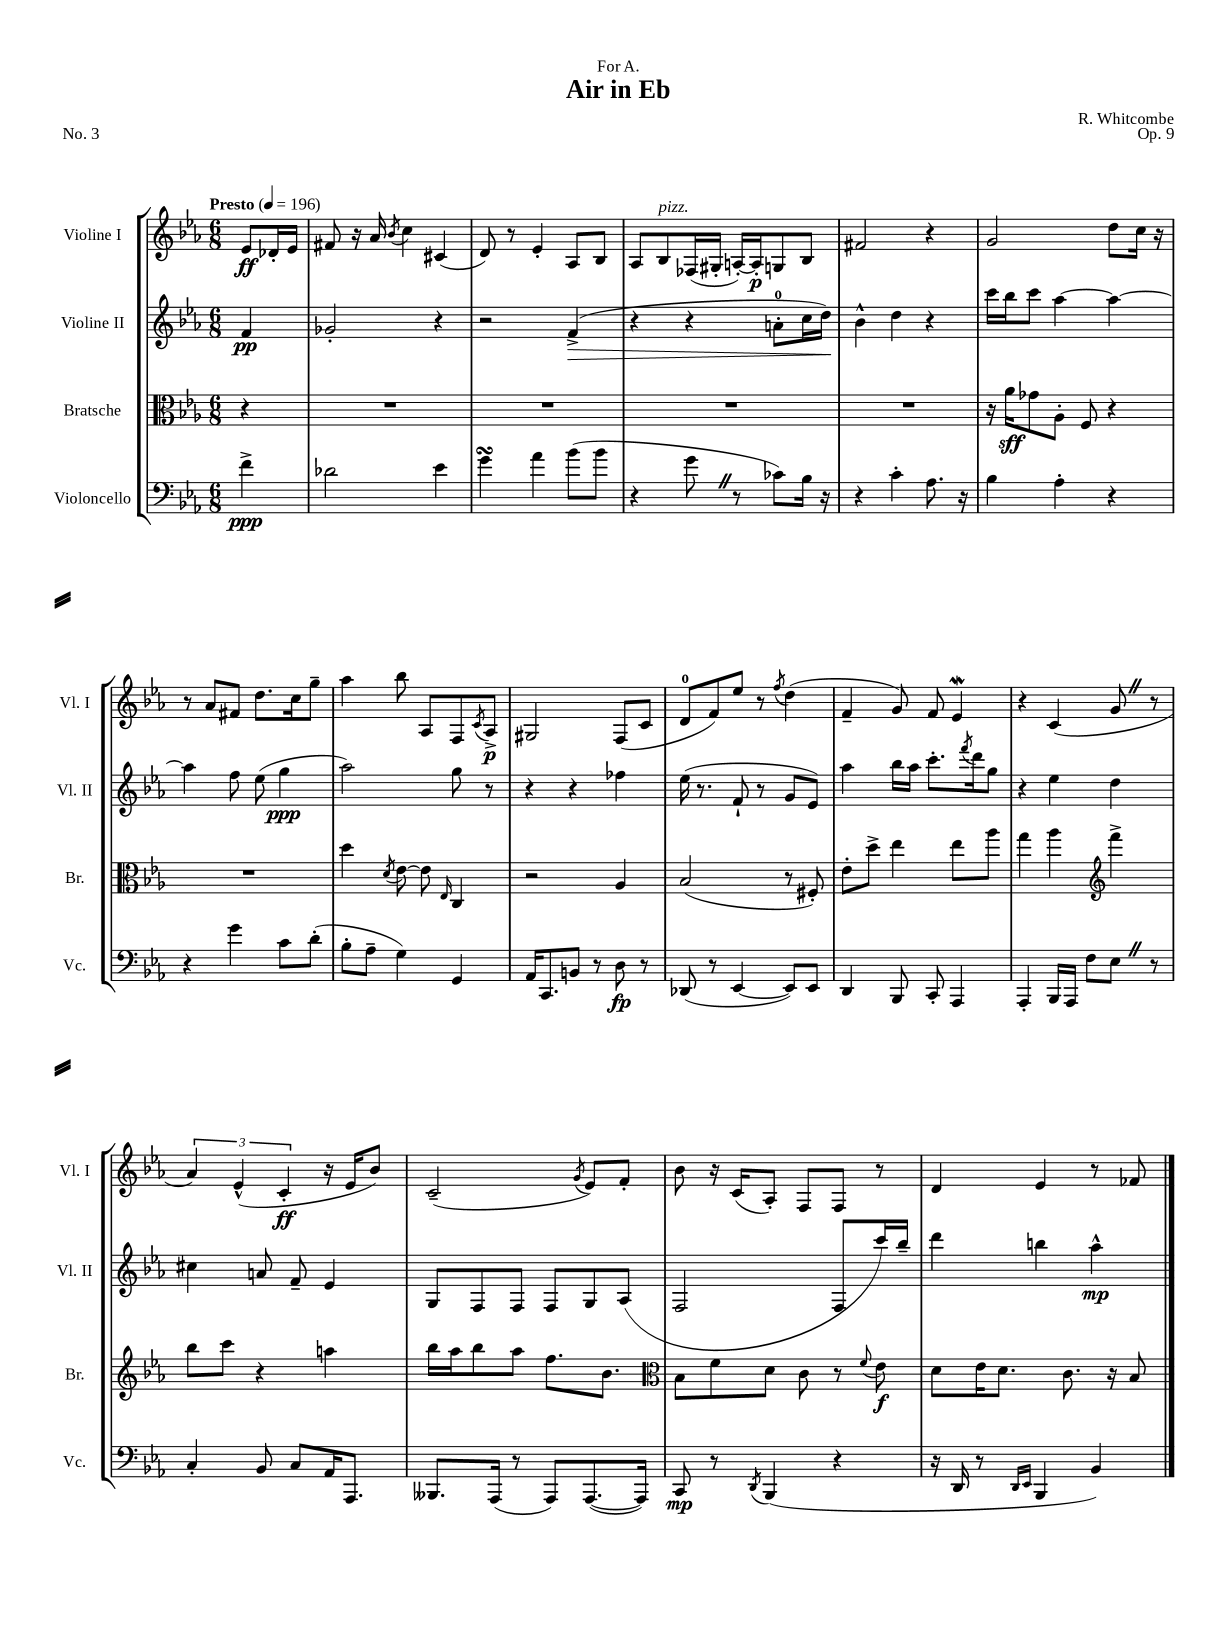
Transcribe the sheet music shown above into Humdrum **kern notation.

**kern	**dynam	**kern	**dynam	**kern	**dynam	**kern	**dynam
*part4	*part4	*part3	*part3	*part2	*part2	*part1	*part1
*staff4	*staff4	*staff3	*staff3	*staff2	*staff2	*staff1	*staff1
*I"Violoncello	*	*I"Bratsche	*	*I"Violine II	*	*I"Violine I	*
*I'Vc.	*	*I'Br.	*	*I'Vl. II	*	*I'Vl. I	*
*clefF4	*	*clefC3	*	*clefG2	*	*clefG2	*
*k[b-e-a-]	*	*k[b-e-a-]	*	*k[b-e-a-]	*	*k[b-e-a-]	*
*M6/8	*	*M6/8	*	*M6/8	*	*M6/8	*
*MM196	*	*MM196	*	*MM196	*	*MM196	*
=	=	=	=	=	=	=	=
!	!	!	!	!	!	!LO:TX:a:B:t=Presto	!
4f^\	ppp	4r	.	4f/	pp	8e-/L	ff
.	.	.	.	.	.	16d-X'/L	.
.	.	.	.	.	.	16e-/JJ	.
=1	=1	=1	=1	=1	=1	=1	=1
2d-X\	.	2.r	.	2g-X'/	.	8f#X/	.
.	.	.	.	.	.	16r	.
.	.	.	.	.	.	16a-/	.
.	.	.	.	.	.	8qb-/	.
.	.	.	.	.	.	4cc\	.
4e-\	.	.	.	4r	.	(4c#X/	.
=2	=2	=2	=2	=2	=2	=2	=2
4gsSsS\	.	2.r	.	2r	.	8d/)	.
.	.	.	.	.	.	8r	.
4a-\	.	.	.	.	.	4e-'/	.
!	!	!	!	!	!LO:HP:b	!	!
(8b-\L	.	.	.	(4f^/	>	8A-/L	.
8b-\J	.	.	.	.	.	8B-/J	.
=3	=3	=3	=3	=3	=3	=3	=3
4r	.	2.r	.	4r	.	8A-/L	.
!	!	!	!	!	!	!LO:TX:a:i:t=pizz.	!
.	.	.	.	.	.	8B-/	.
8gZ\	.	.	.	4r	.	(16F-X/L	.
.	.	.	.	.	.	16G#X'/JJ	.
8r	.	.	.	.	.	[16An'/LL)	.
.	.	.	.	.	.	16A'/J]	p
8c-X\L)	.	.	.	8an'\L	.	8Gn/	.
16B-\Jk	.	.	.	16cc\L	.	8B-/J	.
16r	.	.	.	16dd\JJ)	.	.	.
.	.	.	.	.	]	.	.
=4	=4	=4	=4	=4	=4	=4	=4
4r	.	2.r	.	4b-^^\	.	2f#X/	.
4c'\	.	.	.	4dd\	.	.	.
8.A-\	.	.	.	4r	.	4r	.
16r	.	.	.	.	.	.	.
=5	=5	=5	=5	=5	=5	=5	=5
4B-\	.	16r	.	16ccc\LL	.	2g/	.
.	.	16a-\KL	sff	16bb-\J	.	.	.
.	.	8g-X\	.	8ccc\J	.	.	.
4A-'\	.	8A-'\J	.	[4aa-\	.	.	.
.	.	8F/	.	.	.	.	.
4r	.	4r	.	4aa-\_	.	8dd\L	.
.	.	.	.	.	.	16cc\Jk	.
.	.	.	.	.	.	16r	.
!!LO:LB:g=z
=6	=6	=6	=6	=6	=6	=6	=6
4r	.	2.r	.	4aa-\]	.	8r	.
.	.	.	.	.	.	8a-/L	.
4g\	.	.	.	8ff\	.	8f#X/J	.
.	.	.	.	(8ee-\	.	8.dd\L	.
8c\L	.	.	.	4gg\	ppp	.	.
.	.	.	.	.	.	16cc\k	.
(8d'\J	.	.	.	.	.	8gg~\J	.
=7	=7	=7	=7	=7	=7	=7	=7
8B-'\L	.	4dd\	.	2aa-\)	.	4aa-\	.
8A-~\J	.	.	.	.	.	.	.
.	.	8qd/	.	.	.	.	.
4G\)	.	[8e-\	.	.	.	8bb-\	.
.	.	8e-\]	.	.	.	8A-/L	.
.	.	16qqE-/	.	.	.	.	.
4GG/	.	4C/	.	8gg\	.	8F/	.
.	.	.	.	.	.	8qc/	.
.	.	.	.	8r	.	8A-^/J	p
=8	=8	=8	=8	=8	=8	=8	=8
16AA-/KL	.	2r	.	4r	.	2G#X/	.
8.CC/	.	.	.	.	.	.	.
8BBn/J	.	.	.	4r	.	.	.
8r	.	.	.	.	.	.	.
8D\	fp	4A-/	.	4ff-X\	.	(8F/L	.
8r	.	.	.	.	.	8c/J	.
=9	=9	=9	=9	=9	=9	=9	=9
(8DD-X/	.	(2B-/	.	(16ee-\	.	8d/L	.
.	.	.	.	8.r	.	.	.
8r	.	.	.	.	.	8f/)	.
[4EE-/	.	.	.	8f`/	.	8ee-/J	.
.	.	.	.	8r	.	8r	.
.	.	.	.	.	.	8qff/	.
8EE-/L])	.	8r	.	8g/L	.	(4dd\	.
8EE-/J	.	8F#X'/)	.	8e-/J)	.	.	.
=10	=10	=10	=10	=10	=10	=10	=10
4DD/	.	8e-'\L	.	4aa-\	.	4f~/	.
.	.	8dd^\J	.	.	.	.	.
8BBB-/	.	4ee-\	.	16bb-\LL	.	8g/)	.
.	.	.	.	16aa-\JJ	.	.	.
8CC'/	.	.	.	8.ccc'\L	.	8f/	.
4AAA-/	.	8ee-\L	.	.	.	4e-w/	.
.	.	.	.	8qfff/	.	.	.
.	.	.	.	16ddd\k	.	.	.
.	.	8aa-\J	.	8gg\J	.	.	.
=11	=11	=11	=11	=11	=11	=11	=11
4AAA-'/	.	4gg\	.	4r	.	4r	.
16BBB-/LL	.	4aa-\	.	4ee-\	.	(4c/	.
16AAA-/JJ	.	.	.	.	.	.	.
8F\L	.	.	.	.	.	.	.
*	*	*clefG2	*	*	*	*	*
8E-Z\J	.	4fff^\	.	4dd\	.	8gZ/	.
8r	.	.	.	.	.	8r	.
!!LO:LB:g=z
=12	=12	=12	=12	=12	=12	=12	=12
4C'/	.	8bb-\L	.	4cc#X\	.	6a-/)	.
.	.	8ccc\J	.	.	.	.	.
.	.	.	.	.	.	(6e-^^/	.
8BB-/	.	4r	.	8an/	.	.	.
.	.	.	.	.	.	6c'/	ff
8C/L	.	.	.	8f~/	.	.	.
16AA-/K	.	4aan\	.	4e-/	.	16r	.
8.AAA-/J	.	.	.	.	.	16e-/KL	.
.	.	.	.	.	.	8b-/J)	.
=13	=13	=13	=13	=13	=13	=13	=13
8.BBB--X/L	.	16bb-\LL	.	8G/L	.	(2c~/	.
.	.	16aa-\J	.	.	.	.	.
.	.	8bb-\	.	8F/	.	.	.
(16AAA-/Jk	.	.	.	.	.	.	.
8r	.	8aa-\J	.	8F/J	.	.	.
8AAA-/L)	.	8.ff\L	.	8F/L	.	.	.
.	.	.	.	.	.	8qg/	.
([8.AAA-/	.	.	.	8G/	.	8e-/L)	.
.	.	8.b-\J	.	.	.	.	.
.	.	.	.	(8A-/J	.	8f'/J	.
16AAA-/Jk])	.	.	.	.	.	.	.
=14	=14	=14	=14	=14	=14	=14	=14
*	*	*clefC3	*	*	*	*	*
8CC/	mp	8B-\L	.	2F/	.	8b-\	.
8r	.	8f\	.	.	.	16r	.
.	.	.	.	.	.	(16c/KL	.
8qDD/	.	.	.	.	.	.	.
(4BBB-/	.	8d\J	.	.	.	8A-'/J)	.
.	.	8c\	.	.	.	8F/L	.
4r	.	8r	.	8F/L	.	8F/J	.
.	.	8qqf/	.	.	.	.	.
.	.	8e-\	f	16ccc/L)	.	8r	.
.	.	.	.	16bb-~/JJ	.	.	.
=15	=15	=15	=15	=15	=15	=15	=15
16r	.	8d\L	.	4ddd\	.	4d/	.
16DD/	.	.	.	.	.	.	.
8r	.	16e-\K	.	.	.	.	.
.	.	8.d\J	.	.	.	.	.
16qqDD/LL	.	.	.	.	.	.	.
16qqEE-/JJ	.	.	.	.	.	.	.
4BBB-/	.	.	.	4bbn\	.	4e-/	.
.	.	8.c\	.	.	.	.	.
4BB-/)	.	.	.	4aa-^^\	mp	8r	.
.	.	16r	.	.	.	.	.
.	.	8B-/	.	.	.	8f-X/	.
==	==	==	==	==	==	==	==
*-	*-	*-	*-	*-	*-	*-	*-
